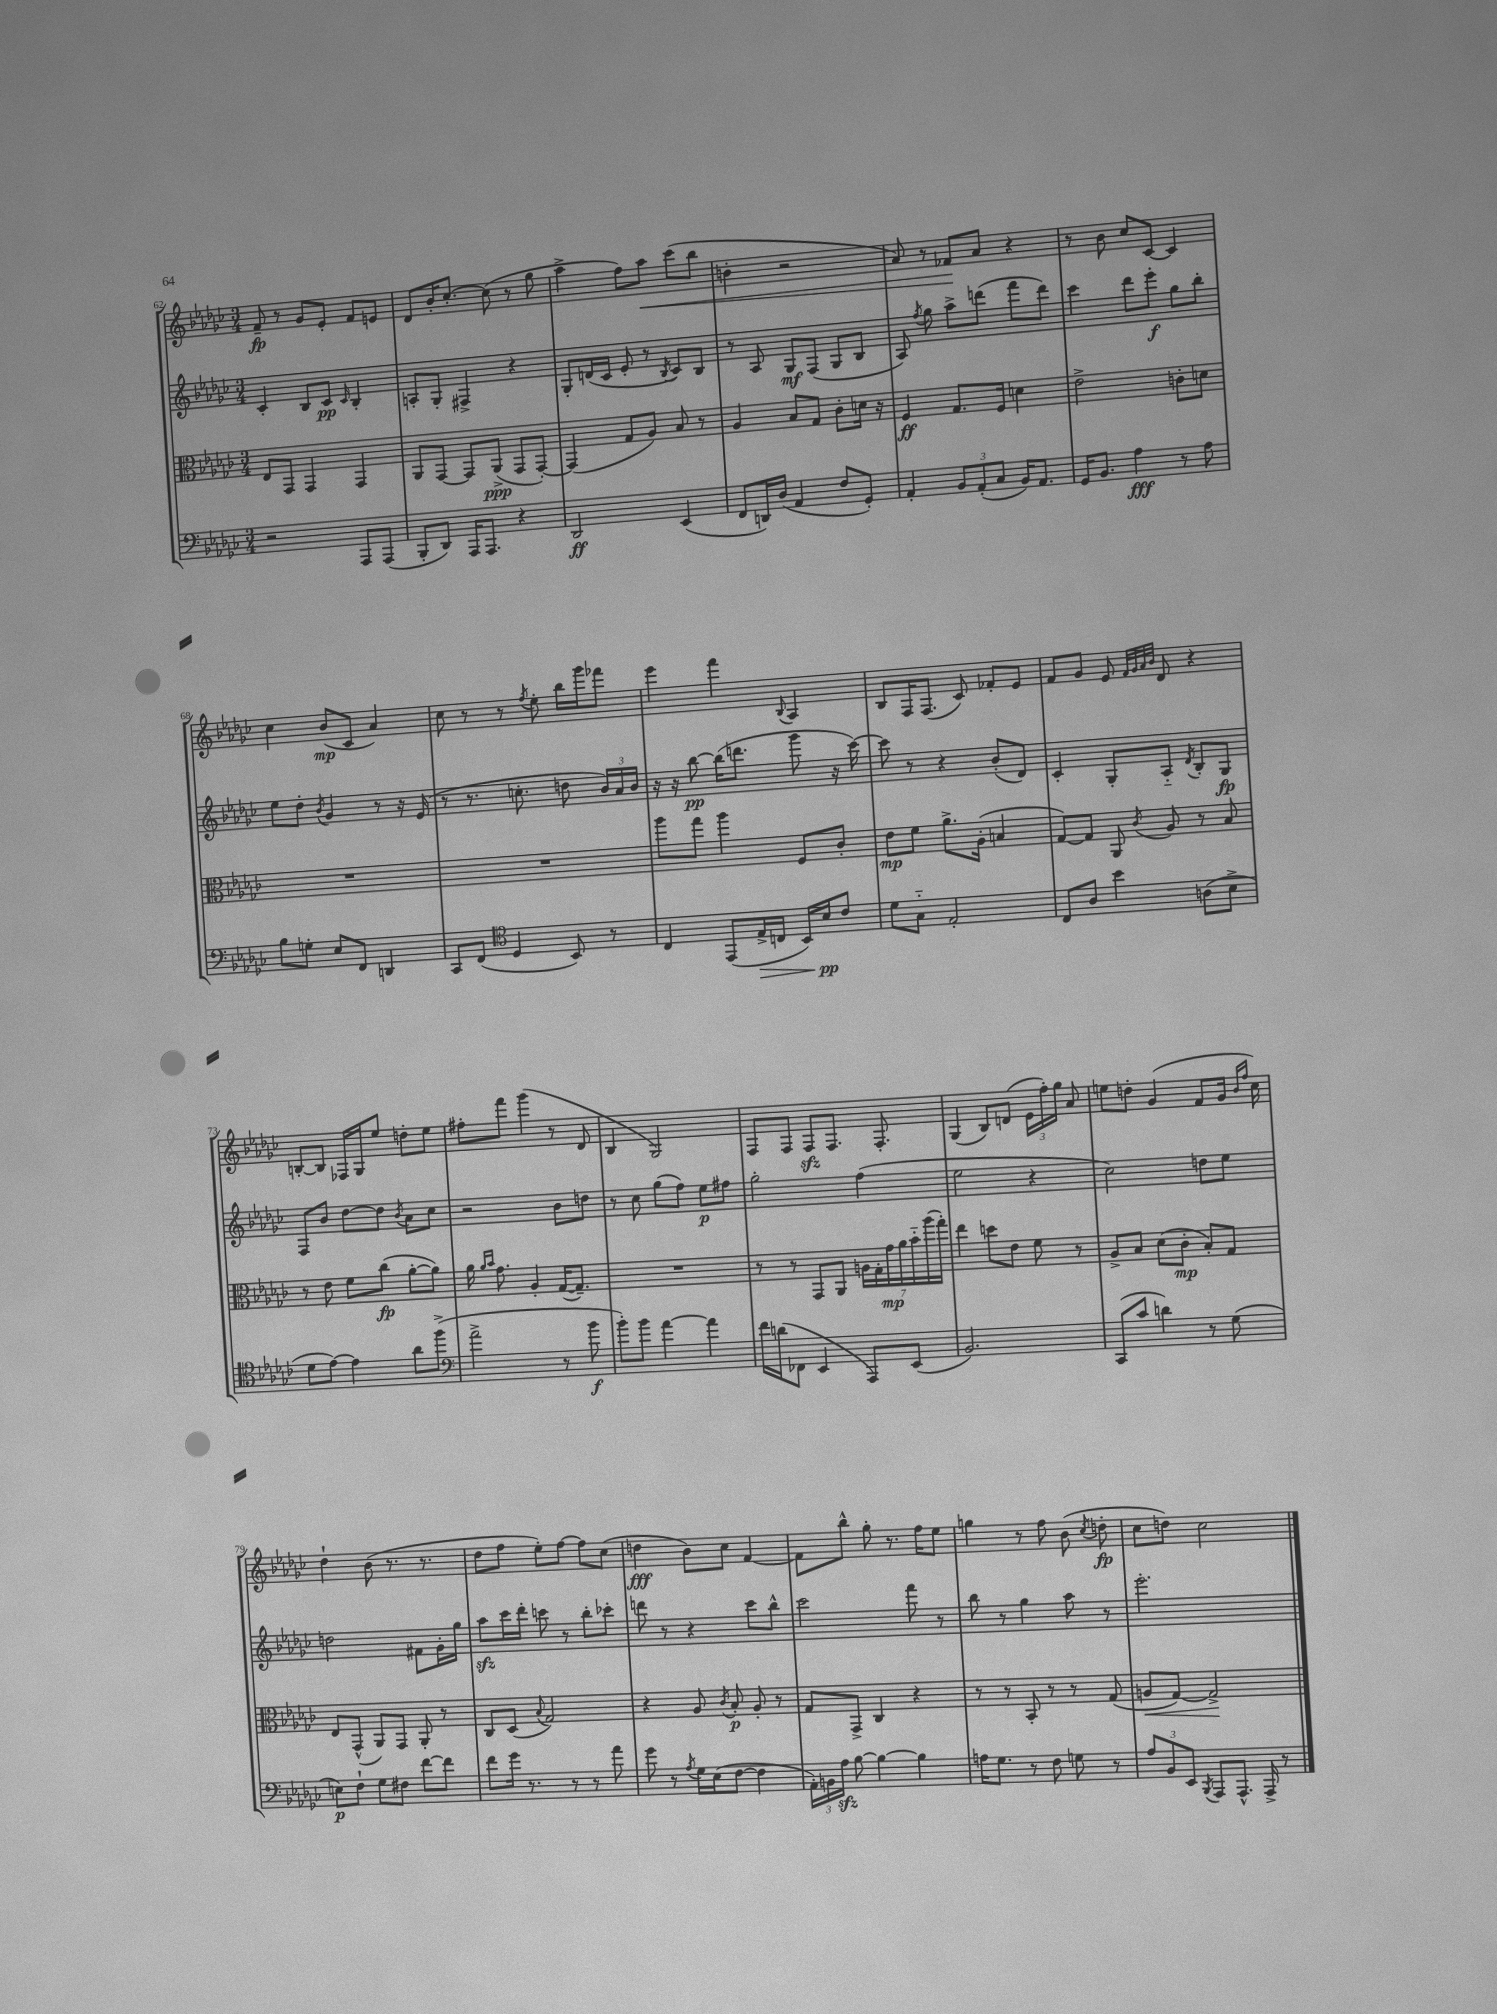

**kern	**dynam	**kern	**dynam	**kern	**dynam	**kern	**dynam
*part4	*part4	*part3	*part3	*part2	*part2	*part1	*part1
*staff4	*staff4	*staff3	*staff3	*staff2	*staff2	*staff1	*staff1
*clefF4	*	*clefC3	*	*clefG2	*	*clefG2	*
*k[b-e-a-d-g-c-]	*	*k[b-e-a-d-g-c-]	*	*k[b-e-a-d-g-c-]	*	*k[b-e-a-d-g-c-]	*
*M3/4	*	*M3/4	*	*M3/4	*	*M3/4	*
=62	=62	=62	=62	=62	=62	=62	=62
2r	.	8E-/L	.	4c-'/	.	8f~/	fp
.	.	8GG-/J	.	.	.	8r	.
.	.	4GG-/	.	8B-/L	.	8g-/L	.
.	.	.	.	8c-/J	pp	8e-'/J	.
.	.	.	.	16qqc-/	.	.	.
8AAA-/L	.	4GG-/	.	4B-'/	.	8f/L	.
(8AAA-/J	.	.	.	.	.	8en/J	.
=63	=63	=63	=63	=63	=63	=63	=63
8BBB-'/L	.	8AA-/L	.	8An'/L	.	8d-/L	.
8DD-/J)	.	[8GG-/J	.	8G-'/J	.	16b-'/K	.
.	.	.	.	.	.	[8.cc-'/J	.
16AAA-/KL	.	8GG-/L]	.	4F#X^/	.	.	.
8.AAA-/J	.	.	.	.	.	.	.
.	.	(8AA-^/J	ppp	.	.	(8cc-\]	.
4r	.	8GG-/L	.	4r	.	8r	.
.	.	[8GG-'/J)	.	.	.	8gg-\	.
=64	=64	=64	=64	=64	=64	=64	=64
2DD-/	ff	(4GG-/]	.	8G-'/L	.	4aa-^\	.
.	.	.	.	(16dn/L	.	.	.
.	.	.	.	16c-/JJ	.	.	.
.	.	8G-/L	.	8e-'/	.	8ff\L)	.
!	!	!	!	!	!	!	!LO:HP:b
.	.	8A-/J)	.	8r	.	8aa-\J	<
.	.	.	.	8qB-/	.	.	.
(4EE-/	.	8B-/	.	8c-/L)	.	(8ccc-\L	.
.	.	8r	.	8B-/J	.	8bb-\J	.
=65	=65	=65	=65	=65	=65	=65	=65
8FF/L	.	4A-/	.	8r	.	4bn'\	.
16DDn/L)	.	.	.	8A-/	.	.	.
(16D-/JJ	.	.	.	.	.	.	.
4AA-/	.	8B-/L	.	8G-/L	mf	2r	.
.	.	8G-/J	.	(8F/J	.	.	.
8F/L	.	8c-'\L	.	8G-/L	.	.	.
8GG-'/J)	.	16dn\Jk	.	8B-/J	.	.	.
.	.	16r	.	.	.	.	.
=66	=66	=66	=66	=66	=66	=66	=66
4AA-'/	.	4F/	ff	8A-/)	.	8a-/)	.
.	.	.	.	8qff/	.	.	.
.	.	.	.	8gg-\	.	8r	.
12BB-/L	.	8.G-/L	.	8aa-^\L	.	8f-X/L	.
(12AA-'/	.	.	.	.	.	.	.
.	.	.	.	(8dddn\J	.	8a-/J	[
12C-/J	.	.	.	.	.	.	.
.	.	16F/Jk	.	.	.	.	.
16BB-/KL)	.	4dn\	.	8fff\L	.	4r	.
8.AA-/J	.	.	.	.	.	.	.
.	.	.	.	8ddd\J)	.	.	.
=67	=67	=67	=67	=67	=67	=67	=67
16GG-/KL	.	2e-^\	.	4ccc-\	.	8r	.
8.BB-/J	.	.	.	.	.	.	.
.	.	.	.	.	.	8b-\	.
4A-\	fff	.	.	8ddd-\L	.	8cc-/L	.
.	.	.	.	8eee-'\J	f	[8c-/J	.
8r	.	8cn'\L	.	8gg-\L	.	4c-/]	.
8A-\	.	8dn\J	.	8bb-'\J	.	.	.
!!LO:LB:g=z
=68	=68	=68	=68	=68	=68	=68	=68
8B-\L	.	2.r	.	8ee-\L	.	4cc-\	.
8Gn'\J	.	.	.	8dd-'\J	.	.	.
.	.	.	.	8qb-/	.	.	.
8E-/L	.	.	.	4g-/	.	(8b-/L	mp
8FF/J	.	.	.	.	.	8c-/J	.
4DDn/	.	.	.	8r	.	4a-/)	.
.	.	.	.	16r	.	.	.
.	.	.	.	(16e-/	.	.	.
=69	=69	=69	=69	=69	=69	=69	=69
8CC-/L	.	2.r	.	8r	.	8cc-\	.
(8FF/J	.	.	.	8.r	.	8r	.
*clefC4	*	*	*	*	*	*	*
4D-/	.	.	.	.	.	8r	.
.	.	.	.	8.ccn'\	.	.	.
.	.	.	.	.	.	8qff/	.
.	.	.	.	.	.	8ee-'\	.
8BB-/)	.	.	.	8ddn\	.	16bb-\LL	.
.	.	.	.	.	.	16ggg-\J	.
8r	.	.	.	24b-/LL)	.	8fff-X\J	.
.	.	.	.	24a-/	.	.	.
.	.	.	.	24b-/JJ	.	.	.
=70	=70	=70	=70	=70	=70	=70	=70
4C-/	.	8aa-\L	.	16r	.	4eee-\	.
.	.	.	.	16r	.	.	.
.	.	8gg-\J	.	[8bb-\	pp	.	.
(8EE-/L	.	4aa-\	.	(16bb-\KL]	.	4fff\	.
.	.	.	.	8.dddn\J	.	.	.
!	!LO:HP:b	!	!	!	!	!	!
16E-^/L	>	.	.	.	.	.	.
16Cn/JJ	.	.	.	.	.	.	.
.	.	.	.	.	.	8qqB-/	.
16BB-/LL)	.	8F/L	.	8ggg-\	.	4A-/	.
16B-/J	pp	.	.	.	.	.	.
8c-/J	]	8c-'/J	.	16r	.	.	.
.	.	.	.	[16ccc-\)	.	.	.
=71	=71	=71	=71	=71	=71	=71	=71
8d-\L	.	8e-\L	mp	8ccc-\]	.	8B-/L	.
8G-\J	.	8f\J	.	8r	.	16F/K	.
.	.	.	.	.	.	(8.F/J	.
2E-'/	.	8.a-^\L	.	4r	.	.	.
.	.	.	.	.	.	8c-/)	.
.	.	(16A-'\Jk	.	.	.	.	.
.	.	4Bn/	.	(8b-'/L	.	8f-X'/L	.
.	.	.	.	8d-/J)	.	8e-/J	.
=72	=72	=72	=72	=72	=72	=72	=72
8C-/L	.	[8G-/L)	.	4c-'/	.	8f/L	.
8A-/J	.	8G-/J]	.	.	.	8g-/J	.
4b-\	.	8AA-/	.	8G-'/L	.	8e-/	.
.	.	.	.	.	.	32qqf/LLL	.
.	.	.	.	.	.	32qqg-/	.
.	.	.	.	.	.	32qqa-/	.
.	.	8qc-/	.	.	.	32qqb-/JJJ	.
.	.	8A-/	.	8A-/J	.	8d-/	.
.	.	.	.	8qd-/	.	.	.
(8An\L	.	8r	.	8B-'/L	.	4r	.
8B-^\J	.	8B-/	.	8G-/J	fp	.	.
!!LO:LB:g=z
=73	=73	=73	=73	=73	=73	=73	=73
8d-\L	.	8r	.	8F/L	.	[8Bn'/L	.
[8e-\J)	.	8e-\	.	8b-/J	.	8B/J]	.
4e-\]	.	8f\L	.	[8dd-\L	.	16F-X/LL	.
.	.	.	.	.	.	16G-/J	.
.	.	(8cc-\J	fp	8dd-\J]	.	8ee-/J	.
.	.	.	.	8qb-/	.	.	.
8a-\L	.	[8a-'\L	.	8a-\L	.	8ddn'\L	.
(8ff^\J	.	8a-\J])	.	8cc-\J	.	8ee-\J	.
=74	=74	=74	=74	=74	=74	=74	=74
*clefF4	*	*	*	*	*	*	*
2a-^\	.	16a-\	.	2r	.	8ff#X'\L	.
.	.	16qqa-/LL	.	.	.	.	.
.	.	16qqb-/JJ	.	.	.	.	.
.	.	8.g-\	.	.	.	.	.
.	.	.	.	.	.	8fff\J	.
.	.	4A-'/	.	.	.	(4ggg-\	.
8r	.	([16G-/KL	.	8b-\L	.	8r	.
.	.	8.G-~/J])	.	.	.	.	.
8b-\	f	.	.	8ddn\J	.	8d-/	.
=75	=75	=75	=75	=75	=75	=75	=75
8b-'\L)	.	2.r	.	8r	.	4B-/	.
8b-\J	.	.	.	8cc-\	.	.	.
[4a-\	.	.	.	(8gg-\L	.	2G-/)	.
.	.	.	.	8ff\J)	.	.	.
4a-\]	.	.	.	8ee-\L	p	.	.
.	.	.	.	8ff#X\J	.	.	.
=76	=76	=76	=76	=76	=76	=76	=76
16f\LL	.	8r	.	2gg-'\	.	8F/L	.
(16dn\J	.	.	.	.	.	.	.
8FF-X\J	.	8r	.	.	.	8F/J	.
4EE-/	.	8GG-/L	.	.	.	8Fzz/L	.
.	.	8AA-/J	.	.	.	8.F/J	.
8AAA-/L)	.	28An\LL	.	(4ff\	.	.	.
.	.	28G-'\	.	.	.	.	.
.	.	.	.	.	.	8.F'/	.
.	.	28g-\	mp	.	.	.	.
.	.	28a-\	.	.	.	.	.
(8EE-/J	.	.	.	.	.	.	.
.	.	28b-\	.	.	.	.	.
.	.	(28aa-\	.	.	.	.	.
.	.	28gg-'\JJ)	.	.	.	.	.
=77	=77	=77	=77	=77	=77	=77	=77
2.BB-/)	.	4ee-\	.	2ee-\	.	(4G-/	.
.	.	8ddn\L	.	.	.	8B-/L)	.
.	.	8e-\J	.	.	.	(8dn/J	.
.	.	8f\	.	4r	.	24e-\LL	.
.	.	.	.	.	.	24ff'\)	.
.	.	.	.	.	.	24gg-\JJ	.
.	.	8r	.	.	.	8a-/	.
=78	=78	=78	=78	=78	=78	=78	=78
(8CC-/L	.	8A-^/L	.	2cc-\)	.	8een\L	.
8c-/J	.	8B-/J	.	.	.	8ddn'\J	.
4dn\)	.	(8d-\L	.	.	.	(4g-/	.
.	.	8c-'\J	mp	.	.	.	.
8r	.	8B-'/L)	.	8ddn\L	.	8f/L	.
(8G-\	.	8G-/J	.	8ee-\J	.	16g-/Jk	.
.	.	.	.	.	.	16qqb-/LL	.
.	.	.	.	.	.	16qqff/JJ	.
.	.	.	.	.	.	16cc-\)	.
!!LO:LB:g=z
=79	=79	=79	=79	=79	=79	=79	=79
8En\L)	p	8E-/L	.	2ddn\	.	4dd-`\	.
8F`\J	.	(8GG-^^/J	.	.	.	.	.
8G-\L	.	8AA-/L)	.	.	.	(8b-\	.
8F#X\J	.	8GG-/J	.	.	.	8.r	.
[8f\L	.	8AA-'/	.	8f#X\L	.	.	.
.	.	.	.	.	.	8.r	.
8f\J]	.	8r	.	16g-'\L	.	.	.
.	.	.	.	16gg-\JJ	.	.	.
=80	=80	=80	=80	=80	=80	=80	=80
8f\L	.	8C-/L	.	8aa-zz\L	.	8dd-\L	.
16g-\Jk	.	(8D-/J	.	16ccc-\L	.	8ff\J	.
8.r	.	.	.	16ddd-'\JJ	.	.	.
.	.	8qqB-/	.	.	.	.	.
.	.	2G-/)	.	8cccn\	.	8ee-'\L)	.
8r	.	.	.	8r	.	[8ff\J	.
8r	.	.	.	8bb-'\L	.	8ff\L]	.
8a-\	.	.	.	8ccc-X'\J	.	(8cc-\J	.
=81	=81	=81	=81	=81	=81	=81	=81
8g-\	.	4r	.	8dddn\	.	4ddn\	fff
8r	.	.	.	8r	.	.	.
8qA-/	.	.	.	.	.	.	.
16G-\LL	.	8A-/	.	4r	.	8b-\L)	.
(16E-\J	.	.	.	.	.	.	.
.	.	8qc-/	.	.	.	.	.
[8F\J	.	8B-'/	p	.	.	8cc-\J	.
4F\]	.	8A-'/	.	8ccc-\L	.	[4f/	.
.	.	8r	.	8bb-^^\J	.	.	.
=82	=82	=82	=82	=82	=82	=82	=82
24AA-'\LL)	.	8G-/L	.	2ccc-\	.	8f\L]	.
24BBn\	.	.	.	.	.	.	.
24A-zz\JJ	.	.	.	.	.	.	.
[8B-\	.	8GG-^/J	.	.	.	8bb-^^\J	.
4B-\_	.	4C-/	.	.	.	8gg-'\	.
.	.	.	.	.	.	8.r	.
4B-\]	.	4r	.	8fff\	.	.	.
.	.	.	.	.	.	16ff\KL	.
.	.	.	.	8r	.	8ee-\J	.
=83	=83	=83	=83	=83	=83	=83	=83
16An\KL	.	8r	.	8bb-\	.	4ggn\	.
8.G-\J	.	.	.	.	.	.	.
.	.	8r	.	8r	.	.	.
8r	.	8BB-'/	.	4gg-\	.	8r	.
8F\	.	8r	.	.	.	8ff\	.
8Gn\	.	8r	.	8aa-\	.	(8b-\	.
.	.	.	.	.	.	8qcc-/	.
8r	.	(8G-/	.	8r	.	8ddn'\	fp
=84	=84	=84	=84	=84	=84	=84	=84
!	!	!	!LO:HP:b	!	!	!	!
12A-/L	.	8An/L	<	2.eee-'\	.	8cc-\L	.
12BB-/	.	.	.	.	.	.	.
.	.	[8G-/J)	.	.	.	8ddn\J)	.
12EE-/J	.	.	.	.	.	.	.
8qBBB-/	.	.	.	.	.	.	.
8AAA-/L	.	2G-^/]	.	.	.	2cc-\	.
8.AAA-^^/J	.	.	.	.	.	.	.
16AAA-^/	.	.	.	.	.	.	.
8r	.	.	.	.	.	.	.
.	.	.	[	.	.	.	.
==	==	==	==	==	==	==	==
*-	*-	*-	*-	*-	*-	*-	*-
